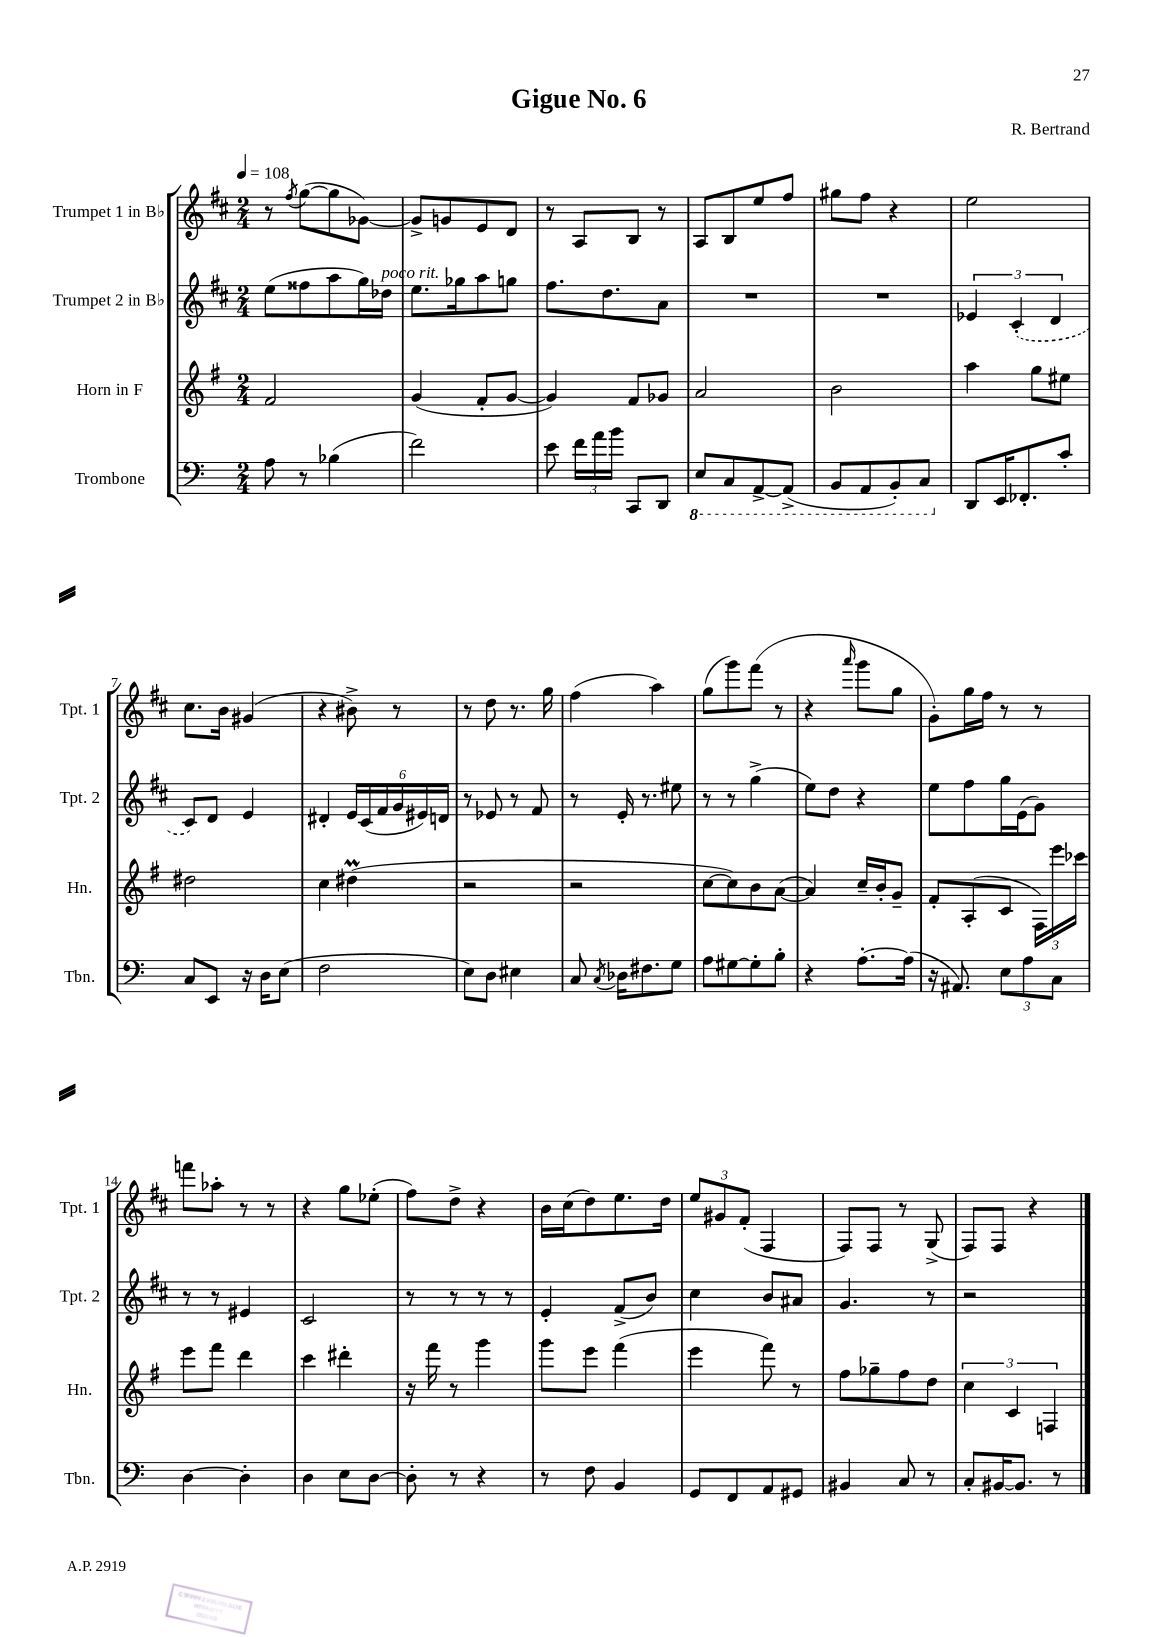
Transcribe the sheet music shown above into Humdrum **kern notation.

**kern	**kern	**kern	**kern
*staff4	*staff3	*staff2	*staff1
*clefF4	*clefG2	*clefG2	*clefG2
*k[]	*k[f#]	*k[f#c#]	*k[f#c#]
*M2/4	*M2/4	*M2/4	*M2/4
*MM108	*MM108	*MM108	*MM108
8A\	2f#/	(8ee\L	8r
.	.	.	8qff#/
8r	.	8ff##\	([8gg\L
(4B-\	.	8aa\	8gg\]
.	.	16gg\L)	[8g-\J)
.	.	16dd-\JJ	.
=	=	=	=
2f\)	(4g/	8.ee\L	8g-^/]L
.	.	.	8g/
.	.	16gg-\k	.
.	8f#'/L	8aa\	8e/
.	[8g/J	8gg\J	8d/J
=	=	=	=
8e\	4g/])	8.ff#\L	8r
24f\LL	.	.	8A/L
24a\	.	.	.
.	.	8.dd\	.
24b\JJ	.	.	.
8CC/L	8f#/L	.	8B/J
8DD/J	8g-/J	8a\J	8r
=	=	=	=
8EE/L	2a/	2r	8A/L
8CC/	.	.	8B/
[8AAA^/	.	.	8ee/
(8AAA^/]J	.	.	8ff#/J
=	=	=	=
8BBB/L	2b\	2r	8gg#\L
8AAA/	.	.	8ff#\J
8BBB'/)	.	.	4r
8CC/J	.	.	.
=	=	=	=
8DD/L	4aa\	6e-/	2ee\
16EE/K	.	.	.
.	.	(6c#'/	.
8.FF-'/	.	.	.
.	8gg\L	.	.
.	.	6d/	.
8c'/J	8ee#\J	.	.
=	=	=	=
8C/L	2dd#\	8c#/L)	8.cc#\L
8EE/J	.	8d/J	.
.	.	.	16b\Jk
16r	.	4e/	(4g#/
16D\LK	.	.	.
(8E\J	.	.	.
=	=	=	=
2F\	4cc\	4d#'/	4r
.	(4dd#\	24e/LL	8b#^\)
.	.	(24c#/	.
.	.	24f#/	.
.	.	24g/	8r
.	.	24e#/)	.
.	.	24d/JJ	.
=	=	=	=
8E\L)	2r	8r	8r
8D\J	.	8e-/	8dd\
4E#\	.	8r	8.r
.	.	8f#/	.
.	.	.	16gg\
=	=	=	=
8C/	2r	8r	(4ff#\
8qC/	.	.	.
16D-\LK	.	16e'/	.
8.F#\	.	8.r	.
.	.	.	4aa\)
8G\J	.	8ee#\	.
=	=	=	=
8A\L	[8cc\L	8r	(8gg\L
[8G#\	8cc\])	8r	8ggg\)
8G#'\]	8b\	(4gg^\	(8fff#\J
8B'\J	([8a\J	.	8r
=	=	=	=
4r	4a/])	8ee\L)	4r
.	.	8dd\J	.
.	.	.	16qqaaa/
[8.A'\L	16cc~/LL	4r	8ggg\L
.	16b'/J	.	.
.	8g~/J	.	8gg\J
(16A\]Jk	.	.	.
=	=	=	=
16r	8f#'/L	8ee\L	8g'\L)
8.AA#/)	.	.	.
.	(8A'/	8ff#\	16gg\L
.	.	.	16ff#\JJ
12E\L	8c/J	16gg\L	8r
.	.	(16e\J	.
12A\	.	.	.
.	24F#\LL)	8g\J)	8r
12C\J	24eee\	.	.
.	24ccc-\JJ	.	.
=	=	=	=
[4D\	8eee\L	8r	8fff\L
.	8fff#\J	8r	8aa-'\J
4D'\]	4ddd\	4e#/	8r
.	.	.	8r
=	=	=	=
4D\	4ccc\	2c#/	4r
8E\L	4ddd#'\	.	8gg\L
[8D\J	.	.	(8ee-'\J
=	=	=	=
8D'\]	16r	8r	8ff#\L)
.	16fff#\	.	.
8r	8r	8r	8dd^\J
4r	4ggg\	8r	4r
.	.	8r	.
=	=	=	=
8r	8ggg\L	4e'/	16b\LL
.	.	.	(16cc#\J
8F\	8eee\J	.	8dd\)
4BB/	(4fff#\	(8f#^/L	8.ee\
.	.	8b/J)	.
.	.	.	16dd\Jk
=	=	=	=
8GG/L	4eee\	4cc#\	12ee/L
.	.	.	12g#/
8FF/	.	.	.
.	.	.	(12f#'/J
8AA/	8fff#\)	8b/L	4F#/
8GG#/J	8r	8a#/J	.
=	=	=	=
4BB#/	8ff#\L	4.g/	8F#/L)
.	8gg-~\	.	8F#/J
8C/	8ff#\	.	8r
8r	8dd\J	8r	(8G^/
=	=	=	=
8C'/L	6cc\	2r	8F#/L)
[16BB#/K	.	.	8F#/J
.	6c/	.	.
8.BB#/]J	.	.	.
.	.	.	4r
.	6F/	.	.
8r	.	.	.
==	==	==	==
*-	*-	*-	*-
